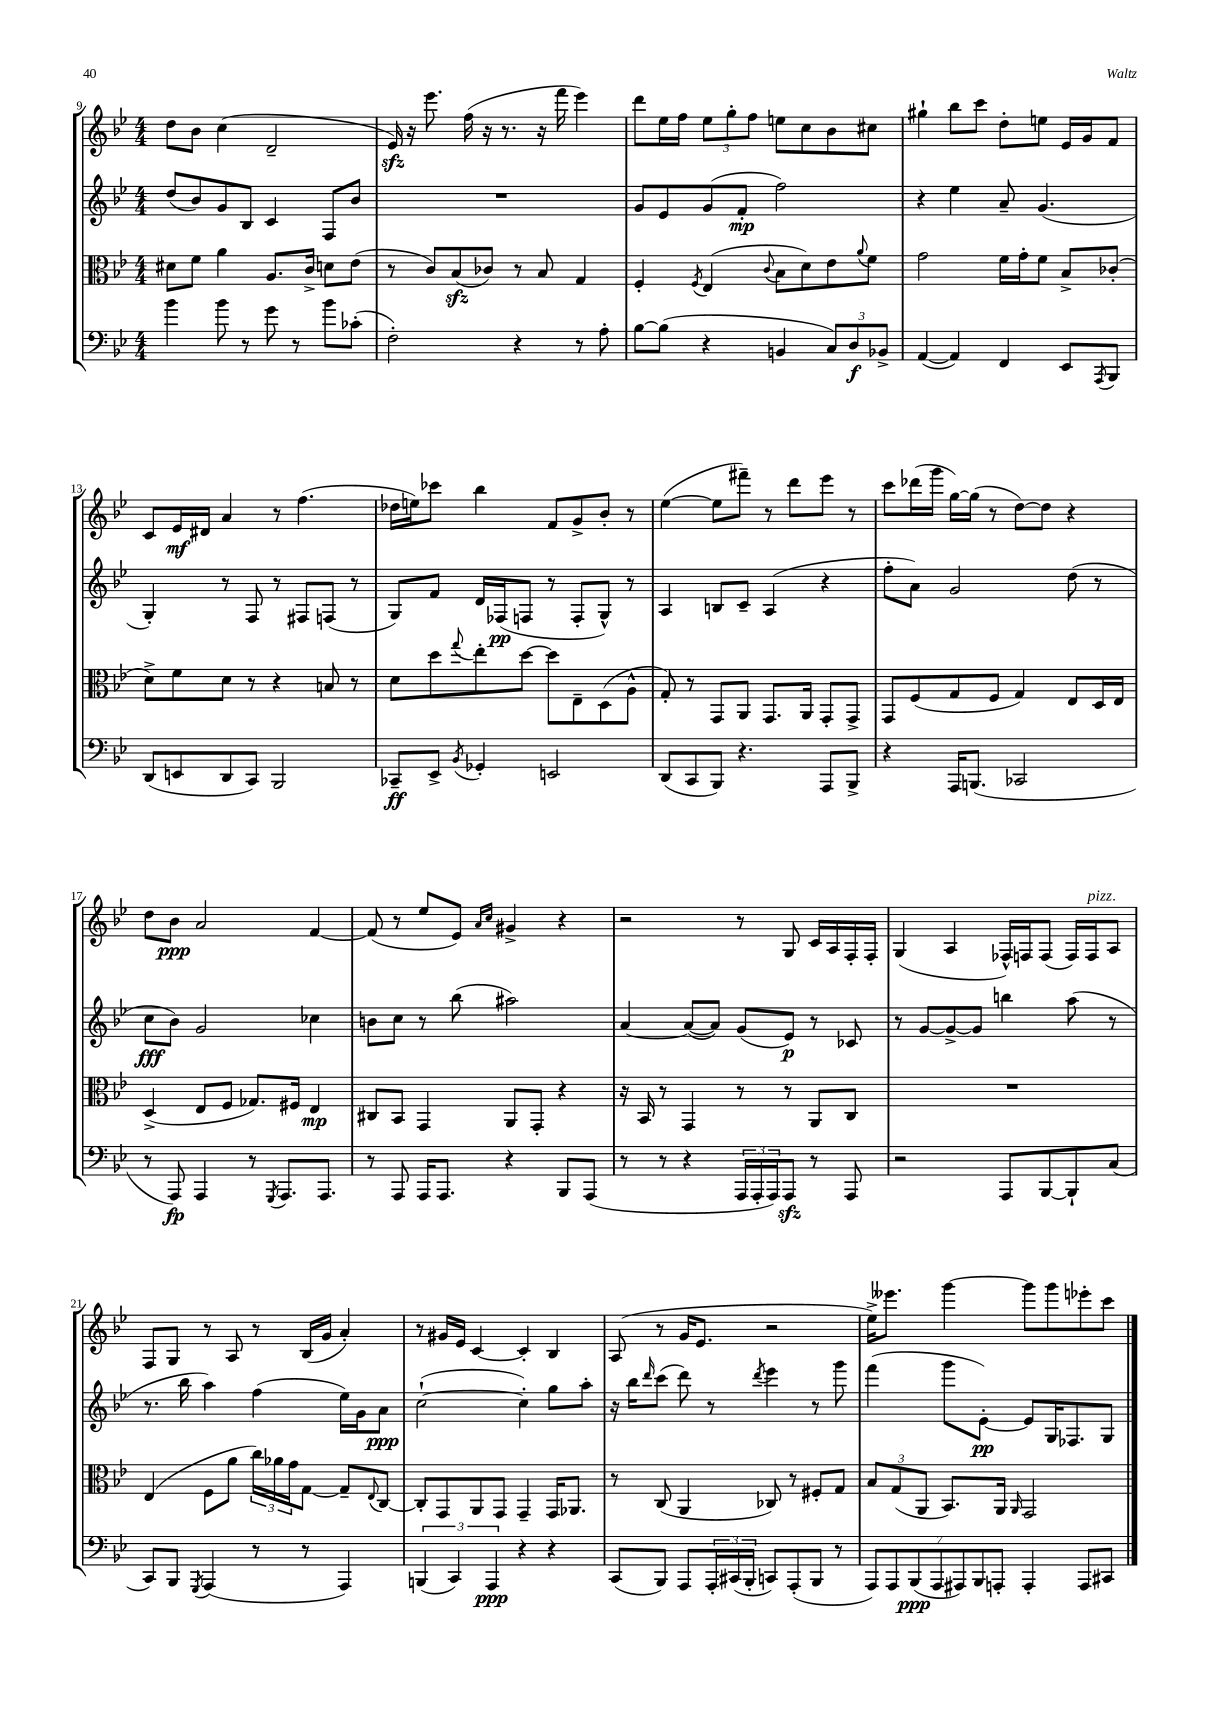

**kern	**kern	**kern	**kern
*staff4	*staff3	*staff2	*staff1
*clefF4	*clefC3	*clefG2	*clefG2
*k[b-e-]	*k[b-e-]	*k[b-e-]	*k[b-e-]
*M4/4	*M4/4	*M4/4	*M4/4
4b-\	8d#\L	(8dd/L	8dd\L
.	8f\J	8b-/)	8b-\J
8b-\	4a\	8g/	(4cc\
8r	.	8B-/J	.
8g\	8.A/L	4c/	2d~/
8r	.	.	.
.	16c^/Jk	.	.
8b-\L	8d\L	8F/L	.
(8c-'\J	(8e-\J	8b-/J	.
=	=	=	=
2F'\)	8r	1r	16e-/)
.	.	.	16r
.	8c/L)	.	8.eee-\
.	(8B-/	.	.
.	.	.	(16ff\
.	8c-/J)	.	16r
.	.	.	8.r
4r	8r	.	.
.	8B-/	.	16r
.	.	.	16fff\
8r	4G/	.	4eee-\)
8A'\	.	.	.
=	=	=	=
[8B-\L	4F'/	8g/L	8ddd\L
(8B-\]J	.	8e-/	16ee-\L
.	.	.	16ff\JJ
.	8qF/	.	.
4r	(4E-/	(8g/	12ee-\L
.	.	.	12gg'\
.	.	8f'/J	.
.	.	.	12ff\J
.	8qqc/	.	.
4BB/	8B-\L	2ff\)	8ee\L
.	8d\)	.	8cc\
12C/L)	8e-\	.	8b-\
12D/	.	.	.
.	8qqa/	.	.
.	8f\J	.	8cc#\J
12BB-^/J	.	.	.
=	=	=	=
([4AA/	2g\	4r	4gg#`\
4AA/])	.	4ee-\	8bb-\L
.	.	.	8ccc\J
4FF/	16f\LL	8a~/	8dd'\L
.	16g'\J	.	.
.	8f\J	(4.g/	8ee\J
8EE-/L	8B-^/L	.	16e-/LL
.	.	.	16g/J
8qAAA/	.	.	.
8BBB-/J	(8c-'/J	.	8f/J
=	=	=	=
(8DD/L	8d^\L)	4G'/)	8c/L
8EE/	8f\	.	16e-/L
.	.	.	16d#/JJ
8DD/	8d\J	8r	4a/
8CC/J)	8r	8F/	.
2BBB-/	4r	8r	8r
.	.	8F#/L	(4.ff\
.	8B/	(8F/J	.
.	8r	8r	.
=	=	=	=
8CC-~/L	8d\L	8G/L)	16dd-\LL
.	.	.	16ee\J)
8EE-^/J	8dd\	8f/J	8ccc-\J
8qBB-/	8qqgg/	.	.
4GG-'/	8ee-'\	16d/LL	4bb-\
.	.	(16F-/J	.
.	[8dd\J	8F/J	.
2EE/	8dd\]L	8r	8f/L
.	8E-~\	8F'/L	8g^/
.	(8D\	8G^^/J)	8b-'/J
.	8A^^\J	8r	8r
=	=	=	=
(8DD/L	8G'/)	4A/	([4ee-\
8CC/	8r	.	.
8BBB-/J)	8GG/L	8B/L	8ee-\]L
4.r	8AA/J	8c~/J	8fff#~\J)
.	8.GG/L	(4A/	8r
.	.	.	8ddd\L
.	16AA/Jk	.	.
8AAA/L	8GG'/L	4r	8eee-\J
8BBB-^/J	8GG^/J	.	8r
=	=	=	=
4r	8GG/L	8ff'\L	8ccc\L
.	(8F/	8a\J)	(16ddd-\L
.	.	.	16ggg\JJ
16AAA/LK	8G/	2g/	[16gg\LL)
(8.BBB/J	.	.	(16gg\]JJ
.	8F/J	.	8r
2CC-/	4G/)	.	[8dd\L)
.	.	.	8dd\]J
.	8E-/L	(8dd\	4r
.	16D/L	8r	.
.	16E-/JJ	.	.
=	=	=	=
8r	(4D^/	8cc\L	8dd\L
8AAA/)	.	8b-\J)	8b-\J
4AAA/	8E-/L	2g/	2a/
.	8F/J	.	.
8r	8.G-/L)	.	.
8qGGG/	.	.	.
8.AAA/L	.	.	.
.	16F#/Jk	.	.
.	4E-/	4cc-\	[4f/
8.AAA/J	.	.	.
=	=	=	=
8r	8C#/L	8b\L	(8f/]
8AAA/	8BB-/J	8cc\J	8r
16AAA/LK	4GG/	8r	8ee-/L
8.AAA/J	.	.	.
.	.	(8bb-\	8e-/J)
.	.	.	16qqa/LL
.	.	.	16qqcc/JJ
4r	8AA/L	2aa#\)	4g#^/
.	8GG'/J	.	.
8BBB-/L	4r	.	4r
(8AAA/J	.	.	.
=	=	=	=
8r	16r	[4a/	2r
.	16BB-/	.	.
8r	8r	.	.
4r	4GG/	(8a/_L	.
.	.	8a/]J)	.
24AAA/LL	8r	(8g/L	8r
24AAA'/	.	.	.
24AAA/J)	.	.	.
8AAA/J	8r	8e-/J)	8G/
8r	8AA/L	8r	16c/LL
.	.	.	16A/
8AAA/	8C/J	8c-/	16F'/
.	.	.	16F'/JJ
=	=	=	=
2r	1r	8r	(4G/
.	.	[8g/L	.
.	.	8g^/_	4A/
.	.	8g/]J	.
8AAA/L	.	4bb\	16F-^^/LL)
.	.	.	16F/J
[8BBB-/	.	.	(8F/J
8BBB-`/]	.	(8aa\	16F/LL)
.	.	.	16F/J
(8C/J	.	8r	8A/J
=	=	=	=
8CC/L)	(4E-/	8.r	8F/L
8BBB-/J	.	.	8G/J
.	.	16bb-\	.
8qGGG/	.	.	.
(4AAA/	8F\L	4aa\)	8r
.	8a\J	.	8A/
8r	24cc\LL)	(4ff\	8r
.	24a-\	.	.
.	24g\J	.	.
8r	[8G\J	.	(16B-/LL
.	.	.	16g/JJ
4AAA/)	8G~/]L	16ee-\LL)	4a'/)
.	.	16g\J	.
.	8qqE-/	.	.
.	[8C/J	8a\J	.
=	=	=	=
(6BBB/	8C'/]L	([2cc`\	8r
.	8GG/	.	16g#/LL
6CC/)	.	.	.
.	.	.	16e-/JJ
.	8AA/	.	[4c/
6AAA/	.	.	.
.	8GG/J	.	.
4r	4GG~/	4cc'\])	4c'/]
4r	16GG/LK	8gg\L	4B-/
.	8.AA-/J	.	.
.	.	8aa'\J	.
=	=	=	=
(8CC/L	8r	16r	(8A/
.	.	16bb-\LK	.
.	.	16qqddd/	.
8BBB-/J)	(8C/	(8ccc\J	8r
8AAA/L	4AA/	8ddd\)	16g/LK
.	.	.	8.e-/J
24AAA'/L	.	8r	.
(24CC#/	.	.	.
24BBB-'/JJ	.	.	.
.	.	8qddd/	.
8CC/L)	8C-/)	4eee-\	2r
(8AAA'/	8r	.	.
8BBB-/J	8F#'/L	8r	.
8r	8G/J	8ggg\	.
=	=	=	=
14AAA/L)	12B-/L	(4fff\	16ee-^\LK)
.	.	.	8.eee--\J
14AAA/	.	.	.
.	(12G/	.	.
(14BBB-/	.	.	.
.	12AA/J	.	.
14AAA/	.	.	.
.	8.BB-/L)	8ggg\L	[4ggg\
14AAA#/)	.	.	.
14BBB-/	.	.	.
.	.	[8e-'\J)	.
14AAA'/J	.	.	.
.	16AA/Jk	.	.
.	16qqAA/	.	.
4AAA'/	2GG/	8e-/]L	8ggg\]L
.	.	16G/K	8ggg\
.	.	8.F-/	.
8AAA/L	.	.	8eee-'\
8CC#/J	.	8G/J	8ccc\J
==	==	==	==
*-	*-	*-	*-
